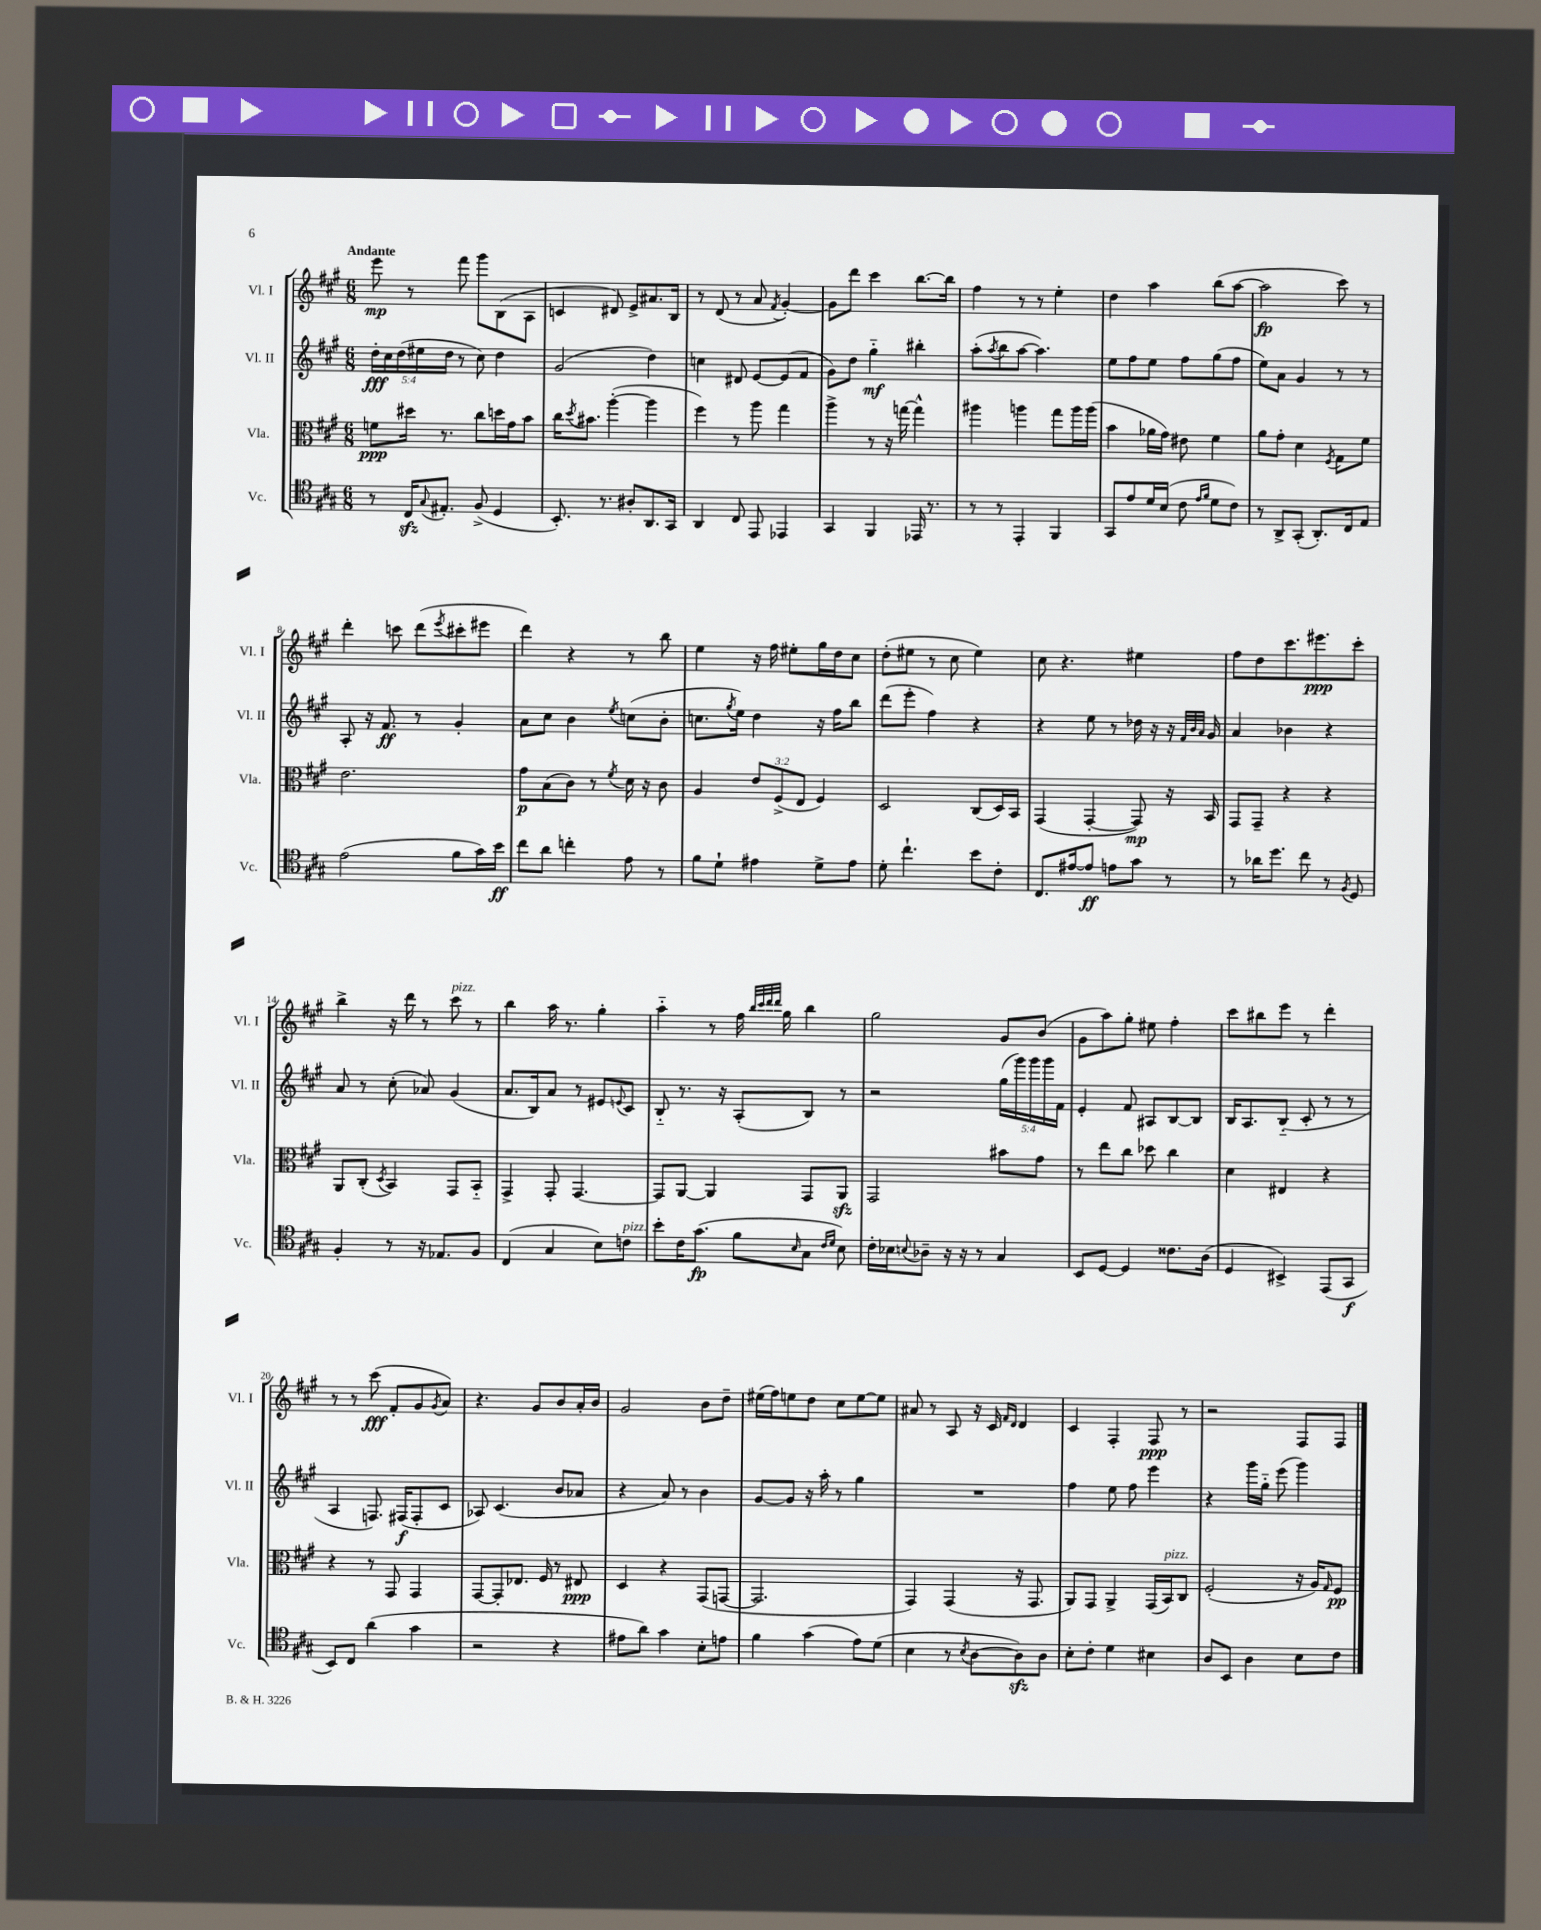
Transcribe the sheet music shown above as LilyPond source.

<<
\new StaffGroup <<
\new Staff = "s0" \with { instrumentName = "Vl. I" shortInstrumentName = "Vl. I" } {
    \clef treble \key a \major \numericTimeSignature \time 6/8 \tempo "Andante"
    e'''8\mp r8 fis'''8 gis'''8 b8( a8 |
    c'4 dis'8) e'8-> ais'8. b16 |
    r8 d'8( r8 a'8 \acciaccatura { fis'8 } gis'4~-.) |
    gis'8 d'''8 cis'''4 b''8.~ b''16 |
    fis''4 r8 r8 e''4-. |
    d''4 a''4 b''8( a''8~ |
    a''2\fp cis'''8) r8 |
    d'''4-. c'''8 d'''8( \acciaccatura { e'''8 } cis'''8-. eis'''8 |
    d'''4) r4 r8 b''8 |
    e''4 r16 fis''16 eis''8-. gis''16 d''16 cis''8 |
    d''8-.( eis''8 r8 cis''8 eis''4) |
    cis''8 r4. eis''4 |
    fis''8 d''8 cis'''8. eis'''8.\ppp cis'''8-. |
    b''4-> r16 d'''16 r8 cis'''8^\markup { \italic "pizz." } r8 |
    b''4 a''16 r8. gis''4-. |
    a''4-_ r8 fis''16 \grace { b''32 cis'''32 d'''32 d'''32 } gis''16 b''4 |
    gis''2 gis'8 b'8( |
    gis'8 a''8) gis''8-. eis''8 fis''4-. |
    cis'''8 bis''8 e'''8 r8 d'''4-. |
    r8 r8 cis'''8\fff( fis'8-. gis'8 \acciaccatura { gis'8 } a'8) |
    r4. gis'8 b'8 a'16-. b'16 |
    gis'2 b'8 d''8-- |
    eis''16( fis''16) e''8 d''8 cis''8 e''8~ e''8 |
    ais'8 r8 a8 r16 cis'16 \grace { fis'16 d'16 } d'4 |
    cis'4 fis4-. fis8\ppp r8 |
    r2 fis8 fis8 \bar "|." |
}
\new Staff = "s1" \with { instrumentName = "Vl. II" shortInstrumentName = "Vl. II" } {
    \clef treble \key a \major \numericTimeSignature \time 6/8 \override Staff.TupletNumber.text = #tuplet-number::calc-fraction-text
    \tuplet 5/4 { d''16-.\fff cis''16 d''16( eis''16 d''16 } r8 cis''8) d''4 |
    gis'2( d''4) |
    c''4 dis'8 e'8~ e'8( fis'8 |
    gis'8) d''8 gis''4-_\mf bis''4-. |
    a''8-.( \acciaccatura { a''8 } b''8 a''8~ a''4.) |
    e''8 fis''8 e''8 fis''8 gis''8( fis''8 |
    e''8) a'8 gis'4 r8 r8 |
    a8-. r16 fis'8.\ff r8 gis'4-. |
    a'8 cis''8 b'4 \acciaccatura { e''8 } c''8( b'8-. |
    c''8. \acciaccatura { gis''8 } e''16) d''4 r16 fis''16 b''8 |
    d'''8( e'''8-. fis''4) r4 |
    r4 e''8 r8 des''16 r16 r16 \grace { fis'32 b'32 a'32 } gis'16 |
    a'4 bes'4 r4 |
    a'8 r8 cis''8-.( aes'8) gis'4( |
    a'8. b16) a'8 r8 eis'8 \appoggiatura { e'8 } cis'8 |
    b8-_ r8. r16 a8-.( b8) r8 |
    r2 \tuplet 5/4 { gis''16( gis'''16) gis'''16 gis'''16 fis'16 } |
    e'4-. fis'8 ais8 b8~ b8 |
    b16 a8. b8-_( cis'8-. r8 r8 |
    a4 f8.) fis16\f( fis8-. cis'8 |
    aes8) cis'4.( b'8 aes'8 |
    r4 a'8) r8 b'4 |
    gis'8~ gis'8 r16 a''16-. r8 gis''4 |
    R2. |
    fis''4 e''8 fis''8 e'''4 |
    r4 gis'''16 gis''16-_ e'''8( gis'''4) \bar "|." |
}
\new Staff = "s2" \with { instrumentName = "Vla." shortInstrumentName = "Vla." } {
    \clef alto \key a \major \numericTimeSignature \time 6/8 \override Staff.TupletNumber.text = #tuplet-number::calc-fraction-text
    f'8\ppp dis''16 r8. cis''8 d''16 gis'16 b'8 |
    cis''16 \acciaccatura { d''8 } bis'8. a''4~-.( a''4 |
    fis''4) r8 a''8 gis''4 |
    a''4-> r8 r16 g''16~ g''4-^ |
    ais''4 a''4 gis''8 a''16 a''16( |
    b'4 aes'16 gis'16) eis'8 fis'4 |
    a'8 gis'8-. d'4 \acciaccatura { fis8 } gis8 fis'8 |
    e'2. |
    gis'8\p b8( cis'8) r8 \acciaccatura { fis'8 } d'16 r16 cis'8 |
    a4 \tuplet 3/2 { e'8 fis8->( e8 } fis4) |
    d2 cis8( d16) b,16 |
    gis,4( gis,4~-. gis,8\mp) r16 b,16 |
    gis,8 gis,8-- r4 r4 |
    a,8 cis8-.( \acciaccatura { d8 } b,4) gis,8 b,8-_ |
    gis,4-> gis,8-. gis,4.~ |
    gis,8 a,8~ a,4 gis,8 a,8\sfz |
    gis,2 bis'8 gis'8 |
    r8 e''8 cis''8 des''8 cis''4 |
    d'4 eis4 r4 |
    r4 r8 gis,8 gis,4 |
    gis,8~ gis,8-. ees8. fis16 r8 eis8\ppp |
    d4 r4 gis,8( g,8~ |
    g,2. |
    gis,4) gis,4( r16 gis,8. |
    a,8) gis,8 a,4-> gis,16( b,16^\markup { \italic "pizz." }) cis8 |
    fis2-.( r16 a16) \grace { gis16 } fis8\pp \bar "|." |
}
\new Staff = "s3" \with { instrumentName = "Vc." shortInstrumentName = "Vc." } {
    \clef tenor \key a \major \numericTimeSignature \time 6/8
    r8 cis16\sfz \appoggiatura { gis8 } eis8.-. fis8->( d4 |
    b,8.-.) r8. ais8-. a,8. gis,16 |
    a,4 cis8 e,8 ees,4 |
    gis,4 fis,4 ees,16 r8. |
    r8 r8 e,4-. fis,4 |
    gis,8 e'8 d'16 b16( cis'8 \grace { e'16 fis'16 } d'8 cis'8) |
    r8 a,8-> gis,8-.( a,8.-.) cis16 e8 |
    e'2( fis'8 gis'16) b'16\ff |
    cis''8 a'8 c''4-. e'8 r8 |
    fis'8 d'8-! eis'4 d'8-> eis'8 |
    d'8-. cis''4.-! b'8 cis'8-. |
    cis8. eis'16~ eis'8\ff e'8 gis'8 r8 |
    r8 aes'16 d''8. cis''8 r8 \acciaccatura { fis8 } d8 |
    fis4-. r8 r16 ees8. fis8 |
    cis4( gis4 b8) c'8^\markup { \italic "pizz." } |
    b'8-. cis'16 gis'8.\fp( fis'8 \grace { b16 } gis8 \grace { cis'16 d'16 } b8) |
    cis'16-. bes16 \appoggiatura { b8 } aes8-- r16 r16 r8 gis4 |
    b,8 d8~ d4 cisis'8. a16( |
    d4 bis,4->) e,8( gis,8\f |
    b,8) cis8 a'4( gis'4 |
    r2 r4 |
    eis'8 a'8) gis'4 b8-. e'8 |
    fis'4 gis'4( e'8) d'8( |
    b4 r8 \acciaccatura { b8 } a8~ a8\sfz) a8 |
    b8-. cis'8-. d'4 bis4 |
    a8 b,8 a4 b8 cis'8 \bar "|." |
}
>>
>>
